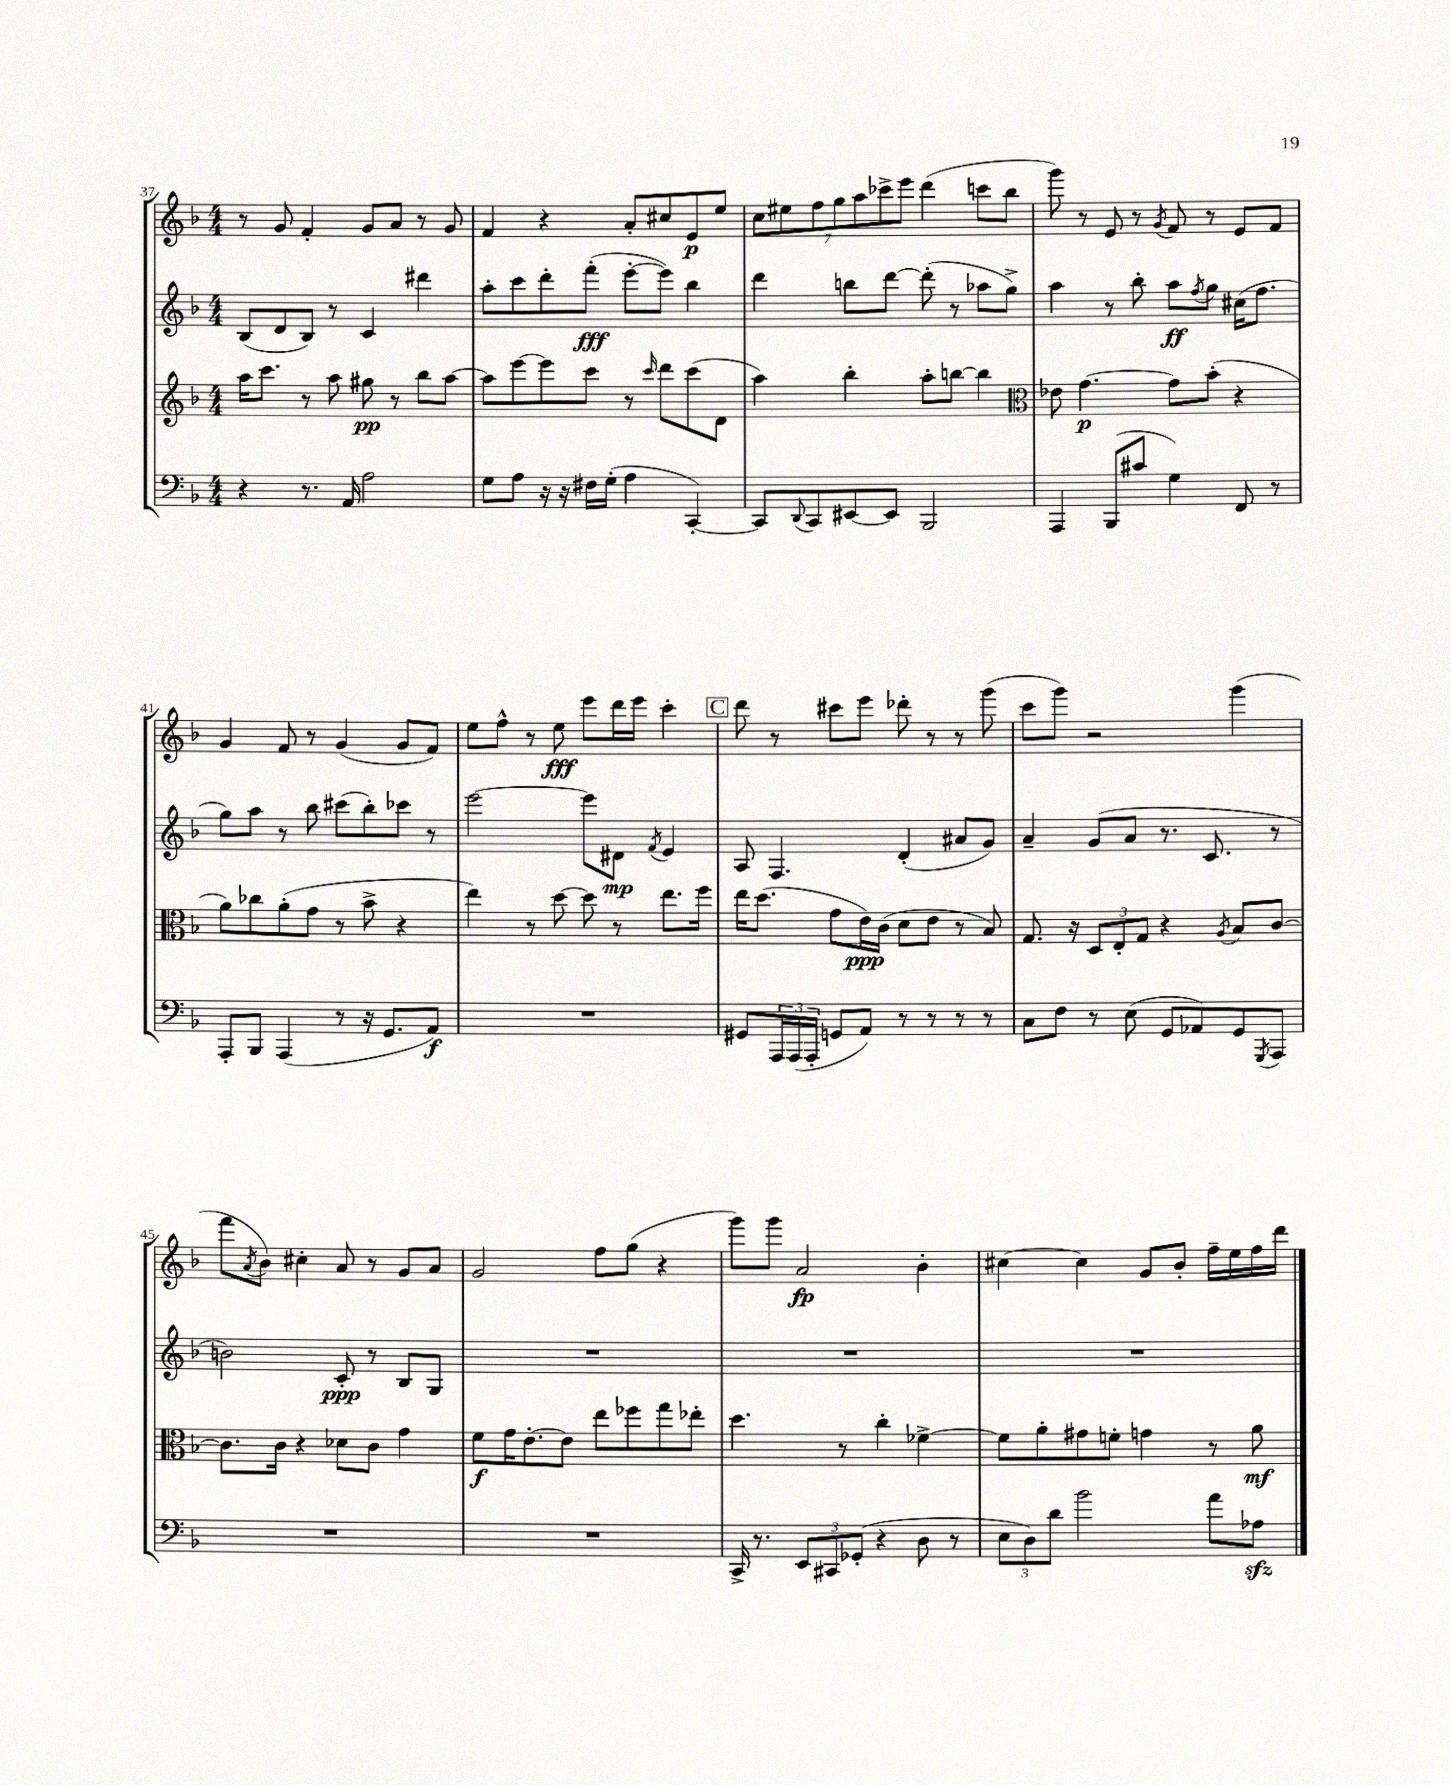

**kern	**kern	**kern	**kern
*staff4	*staff3	*staff2	*staff1
*clefF4	*clefG2	*clefG2	*clefG2
*k[b-]	*k[b-]	*k[b-]	*k[b-]
*M4/4	*M4/4	*M4/4	*M4/4
4r	16aa	(8B-	8r
.	8.ccc	.	.
.	.	8d	8g
8.r	8r	8B-)	4f'
.	8aa	8r	.
16AA	.	.	.
2A	8gg#	4c	8g
.	8r	.	8a
.	8bb-	4ddd#	8r
.	[8aa	.	8g
=	=	=	=
8G	8aa]	8aa'	4f
8A	[8eee	8ccc	.
16r	8eee]	8ddd'	4r
16r	.	.	.
16F#	8ccc	(8fff'	.
(16G'	.	.	.
4A	8r	[8eee'	8a'
.	16qqccc	.	.
.	8ddd	8eee])	8cc#
[4CC')	(8ccc	4bb-	8e
.	8d	.	8ee
=	=	=	=
8CC]	4aa)	4ddd	14cc
.	.	.	14ee#
8qqDD	.	.	.
8CC	.	.	.
.	.	.	14ff
.	.	.	14gg
[8EE#	4bb-'	8bb	.
.	.	.	14aa
.	.	.	14ccc-^
8EE#]	.	[8ddd	.
.	.	.	14eee
2BBB-	8aa'	(8ddd']	(4ddd
.	[8bb	8r	.
.	4bb]	8aa-	8ccc
.	.	8gg^)	8bb-
=	=	=	=
*	*clefC3	*	*
4AAA	8e-	4aa	8ggg)
.	[4.g	.	8r
(8BBB-	.	8r	8e
8c#	.	8bb-'	8r
.	.	.	8qg
4G)	8g]	8aa	8f
.	.	8qff	.
.	(8b-'	8gg	8r
8FF	4r	(16cc#	8e
.	.	8.ff	.
8r	.	.	8f
=	=	=	=
8AAA'	8a)	8gg)	4g
8BBB-	8cc-	8aa	.
(4AAA	(8a'	8r	8f
.	8g	8bb-	8r
8r	8r	(8ccc#	(4g
16r	8b-^	8bb-')	.
8.GG	.	.	.
.	4r	8ccc-	8g
8AA)	.	8r	8f)
=	=	=	=
1r	4ee)	[2eee	8ee
.	.	.	8ff^^
.	8r	.	8r
.	[8dd	.	8ee
.	8dd]	8eee]	8eee
.	8r	8d#	16ddd
.	.	.	16eee
.	.	8qf	.
.	8.ee	4e	4ccc'
.	16ff	.	.
=	=	=	=
8GG#	16ee	8A	8ddd
.	(8.dd	.	.
24AAA	.	4.F	8r
(24AAA	.	.	.
24AAA'	.	.	.
8GG	8g	.	8ccc#
8AA)	16e)	.	8eee
.	(16c	.	.
8r	8d	(4d'	8ddd-'
8r	8e	.	8r
8r	8r	8a#	8r
8r	8B-)	8g)	(8ggg
=	=	=	=
8C	8.G	4a~	8ccc
8F	.	.	8ggg)
.	16r	.	.
8r	12D	(8g	2r
.	12E'	.	.
(8E	.	8a	.
.	12G	.	.
8GG	4r	8.r	.
8AA-)	.	.	.
.	.	8.c	.
.	8qA	.	.
8GG	8B-	.	(4ggg
8qGGG	.	.	.
8AAA	[8c	8r	.
=	=	=	=
1r	8.c]	2b)	8fff
.	.	.	8qa
.	.	.	8b-)
.	16c	.	.
.	4r	.	4cc#'
.	8d-	8c'	8a
.	8c	8r	8r
.	4g	8B-	8g
.	.	8G	8a
=	=	=	=
1r	8f	1r	2g
.	16g	.	.
.	[8.e'	.	.
.	8e]	.	.
.	8ee	.	8ff
.	8ff-	.	(8gg
.	8gg	.	4r
.	8ee-'	.	.
=	=	=	=
16CC^	4.dd	1r	8ggg)
8.r	.	.	.
.	.	.	8ggg
12EE	.	.	2a
12CC#	.	.	.
.	8r	.	.
(12GG-'	.	.	.
4r	4cc'	.	.
8D	[4f-^	.	4b-'
8r	.	.	.
=	=	=	=
12E	8f-]	1r	[4cc#
12D)	.	.	.
.	8a'	.	.
12d	.	.	.
2b-	8g#	.	4cc#]
.	8f'	.	.
.	4g	.	8g
.	.	.	8b-'
8a	8r	.	16ff~
.	.	.	16ee
8A-	8a	.	16ff
.	.	.	16ddd
==	==	==	==
*-	*-	*-	*-
